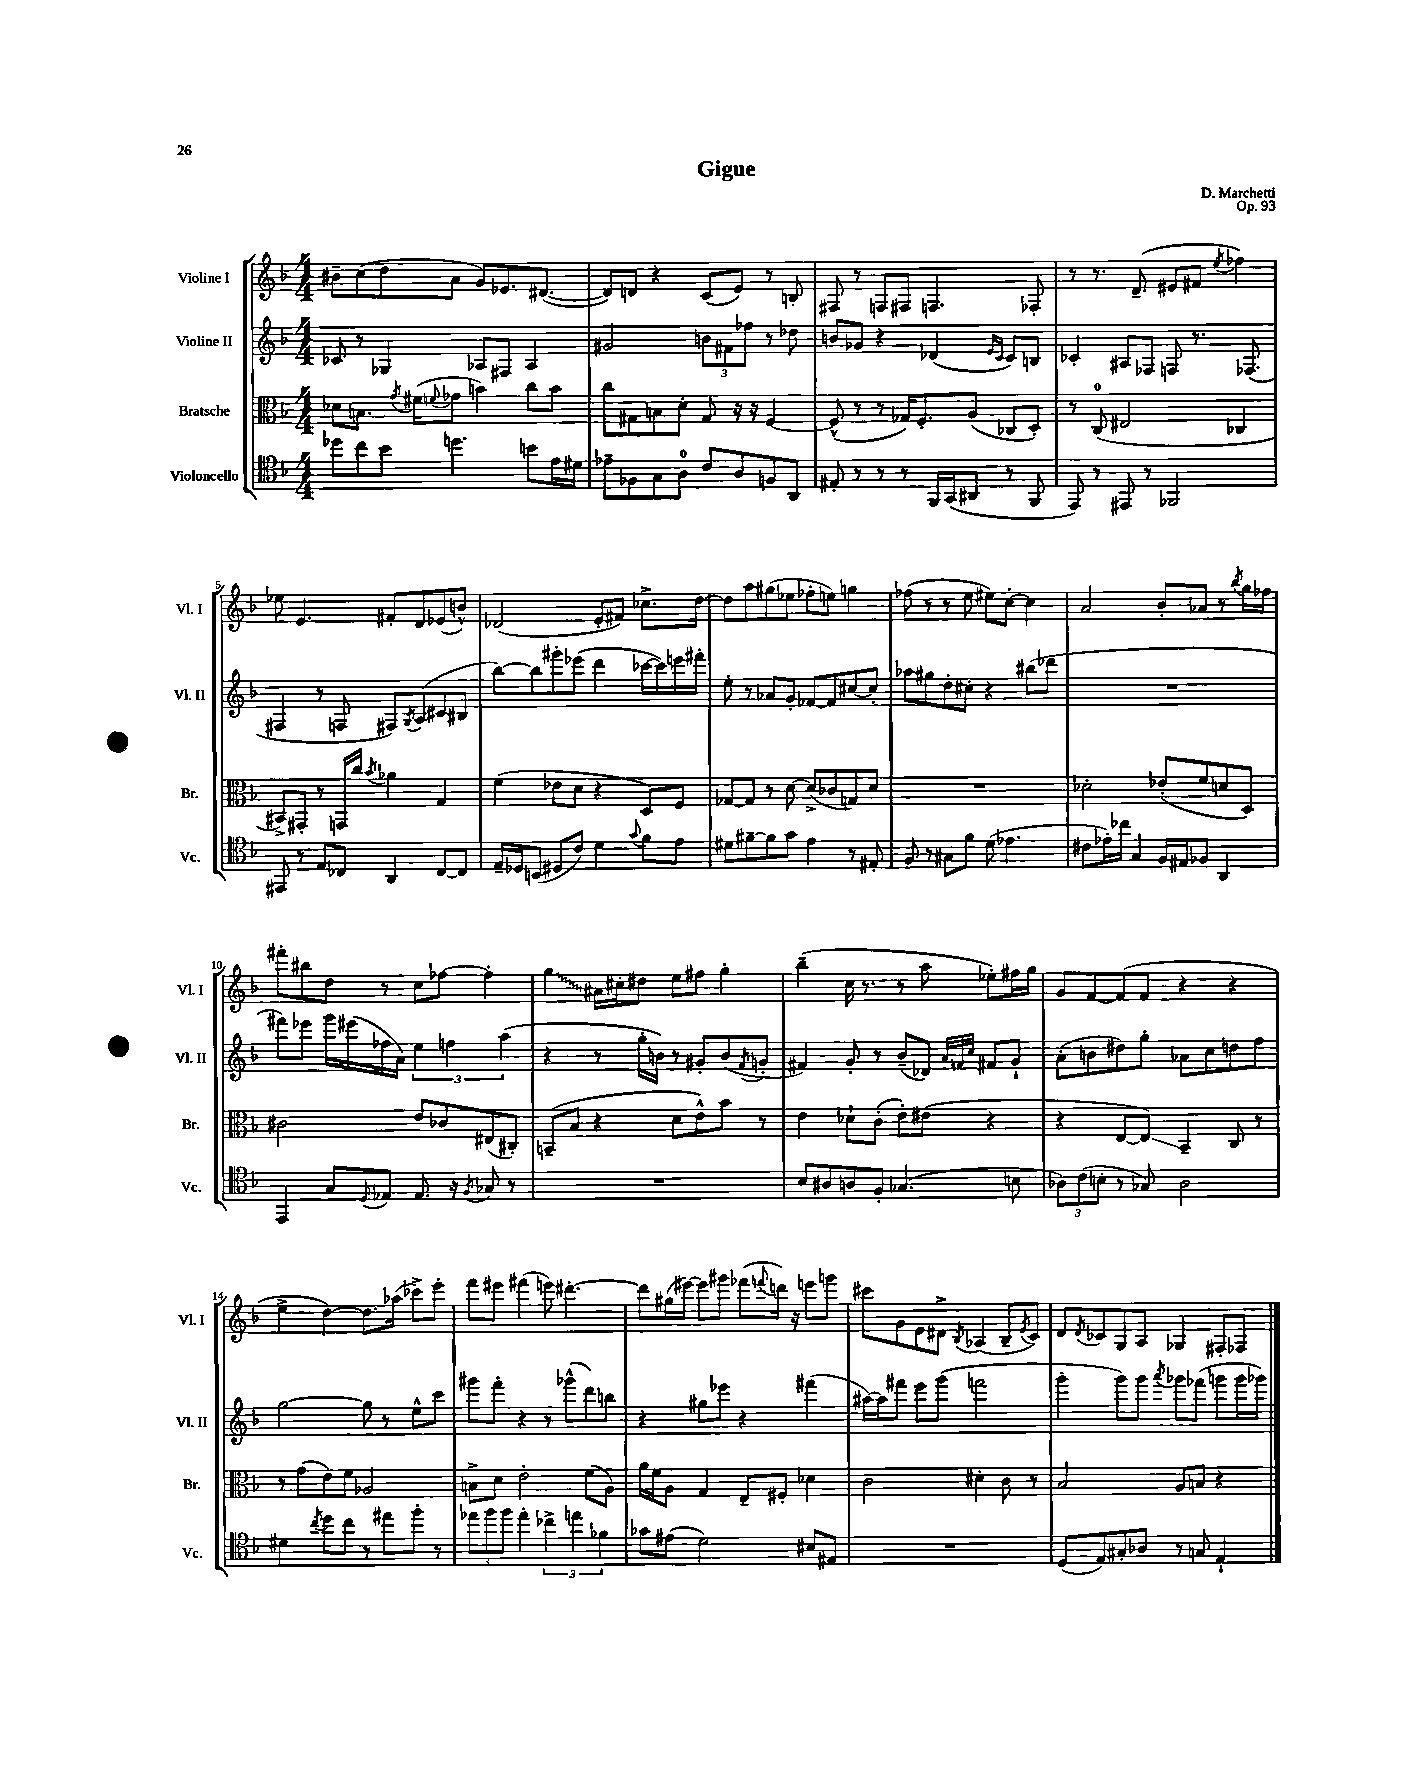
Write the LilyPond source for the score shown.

\header { title = "Gigue" composer = "D. Marchetti" opus = "Op. 93" }
<<
\new StaffGroup <<
\new Staff = "s0" \with { instrumentName = "Violine I" shortInstrumentName = "Vl. I" } {
    \clef treble \key f \major \numericTimeSignature \time 4/4
    bis'8-- c''8( d''8 a'8 g'8) ees'8. dis'8.~( |
    dis'8) d'8 r4 c'8( e'8) r8 b8-. |
    fis8 r8 f8 fis8 f4. fes8-. |
    r8 r8. d'8.--( eis'8 fis'8 \acciaccatura { e''8 } fes''4) |
    ees''8 e'4. fis'8-. d'8 ees'8( b'8-^) |
    des'2( e'8-. fis'8) ces''8.-> d''16~ |
    d''8 a''8 gis''8( ees''8 fes''8-. e''8) g''4 |
    fes''8( r8 r8 e''8 eis''8) c''8~-. c''4 |
    a'2 bes'8-. aes'8 r8 \acciaccatura { bes''8 } g''16 fes''16 |
    fis'''8-. bis''8 d''8 r8 c''8 fes''8~ fes''4-. |
    \once \override Glissando.style = #'zigzag g''4\glissando ais'16 cis''16-. dis''8 e''8 fis''8 g''4-. |
    bes''4--( c''16 r8. r8 a''8 ees''8-.) fis''16 g''16 |
    g'8 f'8~ f'8( f'8 r4 r4 |
    e''4-> d''4~) d''8. aes''16( ces'''8->) e'''8-. |
    f'''8 eis'''8 fis'''4( e'''8) dis'''4.~-. |
    dis'''8 gis''16( eis'''16~) eis'''8 gis'''8 fes'''8( \appoggiatura { f'''8 } d'''16) r16 e'''8 g'''8 |
    cis'''8 g'8 e'8 dis'8-> \acciaccatura { bes8 } aes4( bes8-- \acciaccatura { e'8 } c'8) |
    d'8 \acciaccatura { d'8 } ces'8 g8 a8 ges4 fis8-. fes8 \bar "|." |
}
\new Staff = "s1" \with { instrumentName = "Violine II" shortInstrumentName = "Vl. II" } {
    \clef treble \key f \major \numericTimeSignature \time 4/4
    ces'8 r8 ges4 aes8 fis8 aes4 |
    gis'2 \tuplet 3/2 { b'8 fis'8 fes''8 } r8 des''8 |
    b'8 ges'8 r4 des'4( \grace { e'16 c'16 } c'8) b8 |
    ces'4-. ais8 fes8 f8 r8. fes8.( |
    fis4 r8 f8 fis8) \acciaccatura { g8 } a8( cis'8 bis8 |
    bes''8~) bes''8 gis'''8-. ees'''8( d'''4 ces'''16~ ces'''16) e'''16 fis'''16-. |
    e''8-. r8 aes'8 g'8-. fes'8~ fes'8 cis''8~ cis''8-. |
    aes''8 gis''8 d''8-. cis''8-. r4 bis''8( des'''8 |
    R1 |
    fis'''8) ees'''8 g'''16 eis'''16( fes''16 a'16) \tuplet 3/2 { e''4 f''4 a''4( } |
    r4 r8 g''16-. b'16) r8 gis'8-. b'8( \acciaccatura { f'8 } g'8-. |
    fis'4) g'8-. r8 bes'8--( des'8) \grace { a'32 f'32 c''32 } fis'8 g'8-! |
    a'8-.( b'8 dis''8) g''8-. aes'8 c''8 d''8 f''8 |
    g''2~ g''8 r8 e''8-^ c'''8 |
    gis'''8 f'''8-. r4 r8 ges'''8-^( d'''8) b''8 |
    r4 gis''8 ees'''8 r4 fis'''4( |
    ais''16~) ais''16 fis'''8 e'''8 g'''8( f'''2 |
    g'''4-. g'''8) g'''8 \acciaccatura { a'''8 } ges'''8 fes'''8( g'''8 g'''16 ges'''16) \bar "|." |
}
\new Staff = "s2" \with { instrumentName = "Bratsche" shortInstrumentName = "Br." } {
    \clef alto \key f \major \numericTimeSignature \time 4/4
    des'8 b8. \acciaccatura { g'8 } fis'16( \appoggiatura { f'8 } ges'8 b'4) c''8 b'8 |
    c''8 gis8 b8 d'8-. gis8 r16 r16 f4~ |
    f8-^( r8 r8 ges16) f8.-. a8( ces8 d8-.) |
    r8 c8-0( eis2 ces4 |
    bis,8->) gis,8-. r8 g,16 c''16 \acciaccatura { bes'8 } aes'4 g4 |
    f'4( ees'8 d'8 r4 d8) f8 |
    ges8~ ges8 r8 d'8~ d'8->( ces'8 g8) d'8 |
    R1 |
    des'2-. ees'8-.( f'8 d'8 d8) |
    cis'2 e'8 ces'8 eis8( cis8-.) |
    b,8--( bes8 r4 d'8 e'8-^) bes'8 r8 |
    e'4 des'8-! c'8-.( e'8-.) eis'8( r4 |
    r4 e8~ e8\glissando) bes,4-- c8 r8 |
    r8 g'8( e'8) f'8 aes2 |
    b8-> d'8 e'2-. f'8( a8) |
    a'16 f'16 a8 g4 e8-- fis8-. des'4 |
    c'2 dis'4-. c'8 r8 |
    bes2 a8 b8 r4 \bar "|." |
}
\new Staff = "s3" \with { instrumentName = "Violoncello" shortInstrumentName = "Vc." } {
    \clef tenor \key f \major \numericTimeSignature \time 4/4
    des''8 c''8 bes'8 d''4. b'8 e'16 dis'16 |
    ees'8-- fes8 g8 a8-0 c'8 a8 f8 a,8 |
    eis8-. r8 r8 r8 f,16 g,16( ais,8 r8 f,8 |
    e,8) r8 eis,8 r8 fes,2 |
    eis,8 r8 e8 ces8 a,4 ces8~ ces8 |
    e16-- des16 b,8( dis8 c'8) d'4 \appoggiatura { g'8 } f'8 e'8 |
    dis'8 fis'8~-- fis'8 g'8 e'4 r8 eis8-. |
    f8 r8 gis8 f'8 d'8( ees'4. |
    cis'8 ees'16-.) ces''16 g4 f16 eis16 fes8 a,4 |
    e,4 g8 \appoggiatura { d8 } ees8 ees8. r16 \acciaccatura { f8 } ges8 r8 |
    R1 |
    bes8 ais8 a8 f8-. ges4.( b8 |
    \tuplet 3/2 { aes8) c'8( b8-. } r8 ges8) aes2 |
    dis'4 \acciaccatura { c''8 } d''8 c''8 r8 eis''8 f''8-. r8 |
    \tuplet 3/2 { ees''8 f''8 f''8 } ees''4-. \tuplet 3/2 { ces''4-> e''4 fes'4 } |
    ges'8 eis'8( d'2) bis8 eis8 |
    R1 |
    d8( e8) gis8-. aes8 r8 g8 e4-! \bar "|." |
}
>>
>>
